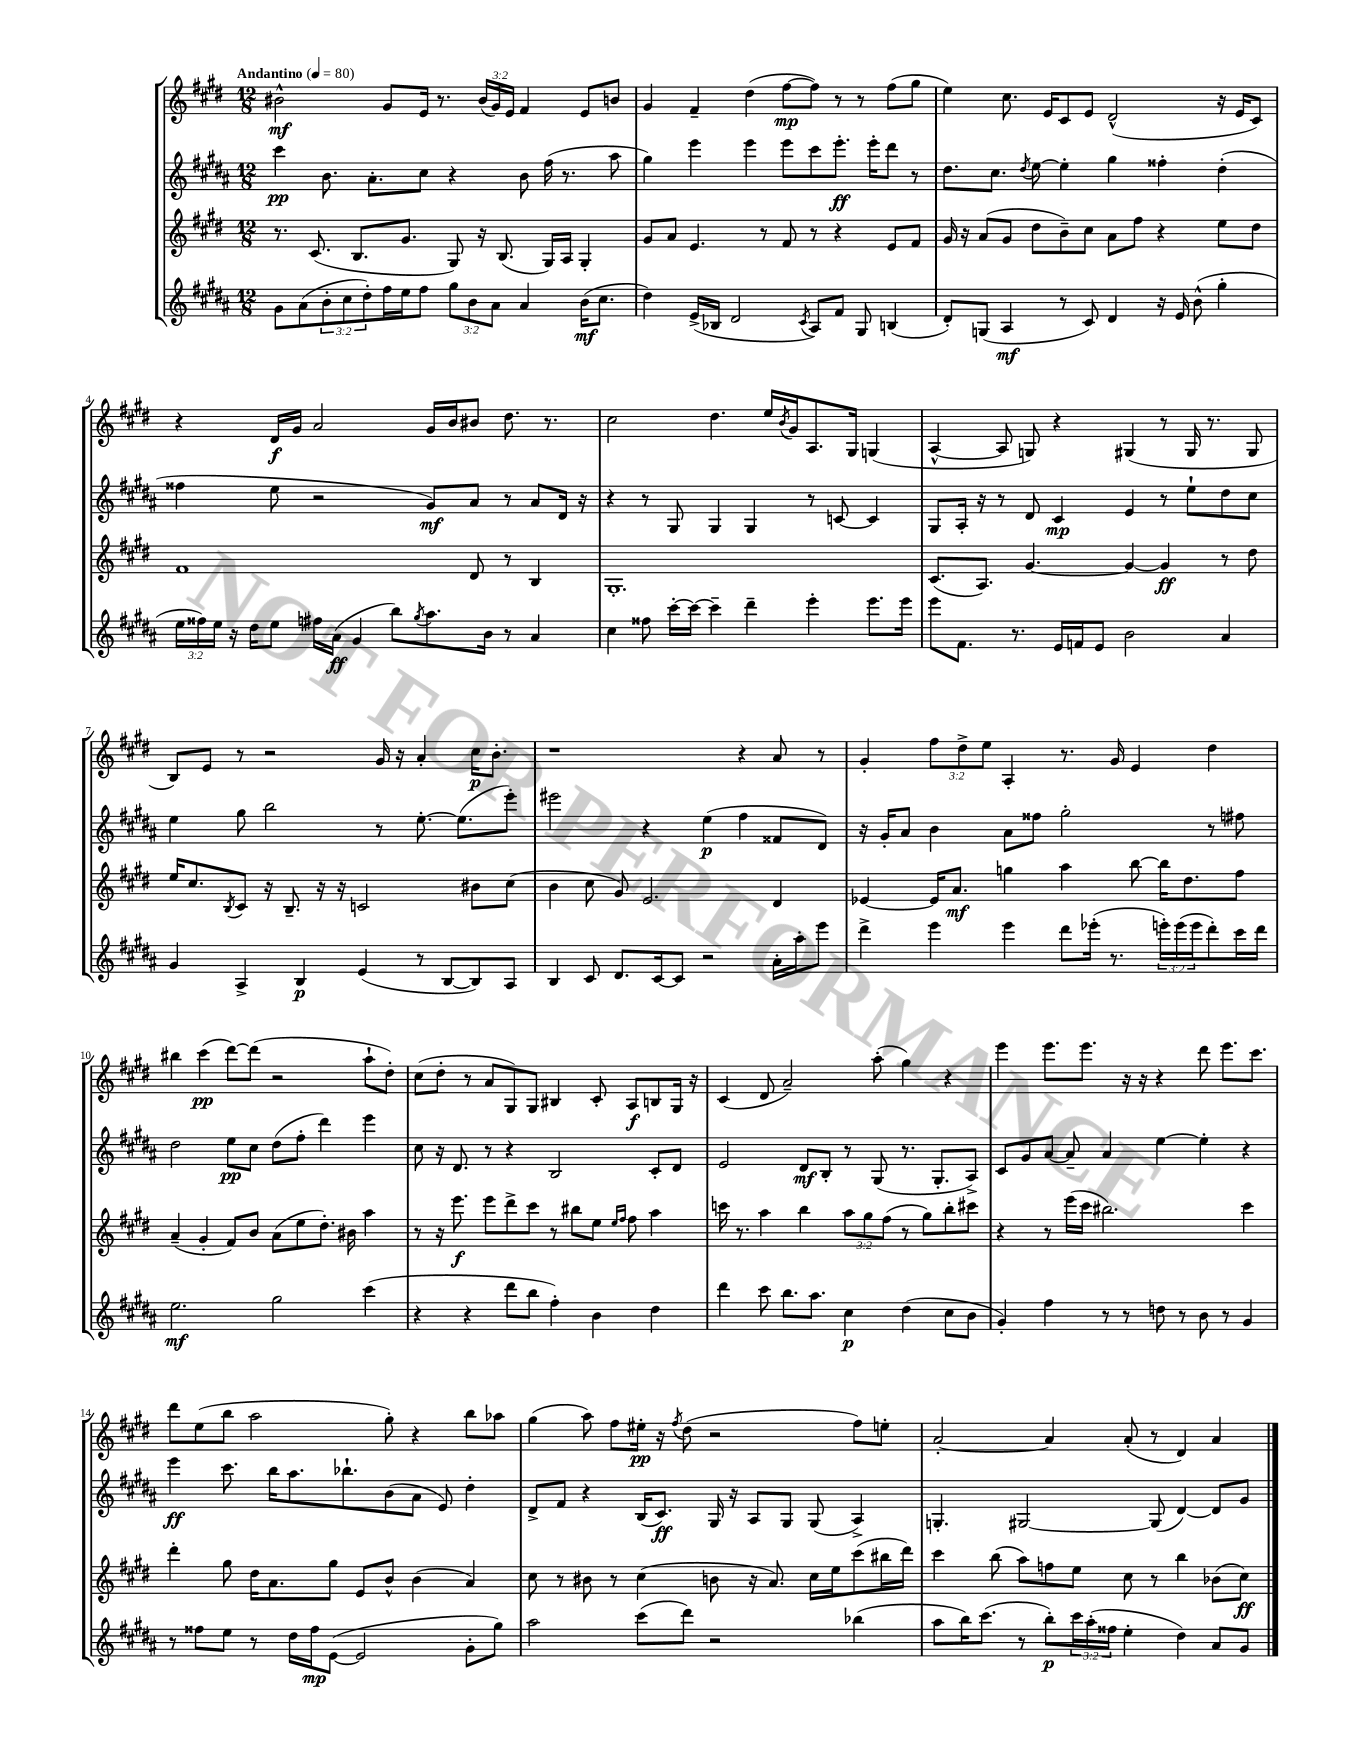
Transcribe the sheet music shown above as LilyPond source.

<<
\new StaffGroup <<
\new Staff = "s0" {
    \clef treble \key e \major \numericTimeSignature \time 12/8 \override Staff.TupletNumber.text = #tuplet-number::calc-fraction-text \tempo "Andantino" 4 = 80
    bis'2-^\mf gis'8 e'16 r8. \tuplet 3/2 { bis'16( gis'16) e'16 } fis'4 e'8 b'8 |
    gis'4 fis'4-- dis''4( fis''8~\mp fis''8) r8 r8 fis''8( gis''8 |
    e''4) cis''8. e'16 cis'8 e'8 dis'2-^( r16 e'16 cis'8) |
    r4 dis'16\f gis'16 a'2 gis'16 b'16 bis'8 dis''8. r8. |
    cis''2 dis''4. e''16 \acciaccatura { b'8 } gis'16 a8. gis16 g4( |
    a4~-^ a8 g8) r4 gis4( r8 gis16 r8. gis8 |
    b8) e'8 r8 r2 gis'16 r16 a'4-. cis''16\p b'8.-. |
    r1 r4 a'8 r8 |
    gis'4-. \tuplet 3/2 { fis''8 dis''8-> e''8 } a4-. r8. gis'16 e'4 dis''4 |
    bis''4 cis'''4\pp( dis'''8~) dis'''8( r2 a''8-! dis''8-.) |
    cis''8( dis''8-. r8 a'8 gis8) gis8 bis4 cis'8-. a8\f b8 gis16 r16 |
    cis'4( dis'8 a'2--) a''8-.( gis''4) r4 |
    e'''4 e'''8. e'''8. r16 r16 r4 dis'''8 e'''8. cis'''8. |
    dis'''8 e''8( b''8 a''2 gis''8-.) r4 b''8 aes''8 |
    gis''4( a''8) fis''8 eis''16-.\pp r16 \acciaccatura { fis''8 } dis''8( r2 fis''8) e''8-. |
    a'2~-. a'4 a'8-.( r8 dis'4) a'4 \bar "|." |
}
\new Staff = "s1" {
    \clef treble \key b \major \numericTimeSignature \time 12/8
    cis'''4\pp b'8. ais'8.-. cis''8 r4 b'8 fis''16( r8. ais''8 |
    gis''4) e'''4 e'''4 e'''8 cis'''8 e'''8.-.\ff e'''16-. dis'''8 r8 |
    dis''8. cis''8. \acciaccatura { dis''8 } e''8~ e''4-. gis''4 fisis''4-. dis''4-.( |
    fisis''4 e''8 r2 gis'8\mf) ais'8 r8 ais'8 dis'16 r16 |
    r4 r8 gis8 gis4 gis4 r8 c'8~ c'4 |
    gis8 ais16-. r16 r8 dis'8 cis'4\mp e'4 r8 e''8-! dis''8 cis''8 |
    e''4 gis''8 b''2 r8 e''8.~-. e''8.( e'''8-.) |
    eis'''2 r4 e''4\p( fis''4 fisis'8 dis'8) |
    r16 gis'16-. ais'8 b'4 ais'8 fisis''8 gis''2-. r8 fis''8 |
    dis''2 e''8\pp cis''8 dis''8( fis''8-. dis'''4) e'''4 |
    cis''8 r16 dis'8. r8 r4 b2 cis'8-. dis'8 |
    e'2 dis'8\mf b8-. r8 gis8( r8. gis8.-. ais8->) |
    cis'8 gis'8 ais'8~ ais'8-- ais'4 e''4~ e''4-. r4 |
    e'''4\ff cis'''8. b''16 ais''8. bes''8.-! b'8( ais'8 e'8) dis''4-. |
    dis'8-> fis'8 r4 b16( cis'8.\ff) gis16 r16 ais8 gis8 gis8( ais4->) |
    g4.-. gis2~ gis8( dis'4~) dis'8 gis'8 \bar "|." |
}
\new Staff = "s2" {
    \clef treble \key e \major \numericTimeSignature \time 12/8 \override Staff.TupletNumber.text = #tuplet-number::calc-fraction-text
    r8. cis'8.( b8. gis'8. gis8) r16 b8.( gis16) a16 gis4-. |
    gis'8 a'8 e'4. r8 fis'8 r8 r4 e'8 fis'8 |
    gis'16 r16 a'8( gis'8 dis''8 b'8--) cis''8 a'8 fis''8 r4 e''8 dis''8 |
    fis'1 dis'8 r8 b4 |
    gis1.-. |
    cis'8.( a8.) gis'4.~ gis'4~ gis'4\ff r8 dis''8 |
    e''16 cis''8. \acciaccatura { b8 } cis'8 r16 b8.-- r16 r16 c'2 bis'8 cis''8( |
    b'4 cis''8 gis'8) e'2. dis'4 |
    ees'4~ ees'16 a'8.\mf g''4 a''4 b''8~ b''16 dis''8. fis''8 |
    a'4--( gis'4-. fis'8) b'8 a'8( e''8 dis''8.-.) bis'16 a''4 |
    r8 r16 e'''8.\f e'''8 dis'''8-> cis'''8 r8 bis''8 e''8 \grace { e''16 fis''16 } fis''8 a''4 |
    c'''16 r8. a''4 b''4 \tuplet 3/2 { a''8 gis''8 fis''8( } r8 gis''8) b''8-. cis'''8 |
    r4 r8 e'''16( cis'''16 bis''2.) cis'''4 |
    dis'''4-. gis''8 dis''16 a'8. gis''8 e'8 b'8-^ b'4( a'4) |
    cis''8 r8 bis'8 r8 cis''4( b'8 r16 a'8.) cis''16 e''16 cis'''8( bis''16 dis'''16) |
    cis'''4 b''8( a''8) f''8 e''8 cis''8 r8 b''4 bes'8( cis''8\ff) \bar "|." |
}
\new Staff = "s3" {
    \clef treble \key b \major \numericTimeSignature \time 12/8 \override Staff.TupletNumber.text = #tuplet-number::calc-fraction-text
    gis'8 ais'8( \tuplet 3/2 { b'8-. cis''8 dis''8-.) } fis''16 e''16 fis''8 \tuplet 3/2 { gis''8 b'8 ais'8 } ais'4 b'16\mf( cis''8. |
    dis''4) e'16->( bes16 dis'2 \acciaccatura { cis'8 } ais8) fis'8 gis8 b4( |
    dis'8-.) g8( ais4\mf r8 cis'8) dis'4 r16 e'16 b'8-^( gis''4-. |
    \tuplet 3/2 { e''16 fisis''16) e''16 } r16 dis''16 e''8 fis''16 ais'16\ff( gis'4 b''8) \acciaccatura { gis''8 } ais''8. b'16 r8 ais'4 |
    cis''4 fisis''8 cis'''16~-. cis'''16~ cis'''4-- dis'''4-- e'''4-. e'''8. e'''16 |
    e'''8 fis'8. r8. e'16 f'16 e'8 b'2 ais'4 |
    gis'4 ais4-> b4\p e'4( r8 b8~ b8) ais8 |
    b4 cis'8 dis'8. cis'16~ cis'8 r2 ais'16-. ais''16-. e'''8 |
    dis'''4-> e'''4 e'''4 dis'''8 ees'''16-.( r8. \tuplet 3/2 { e'''16-.) e'''16( e'''16 } dis'''8-.) cis'''16 dis'''16 |
    e''2.\mf gis''2 cis'''4( |
    r4 r4 dis'''8 b''8 fis''4-.) b'4 dis''4 |
    dis'''4 cis'''8 b''8. ais''8. cis''4\p dis''4( cis''8 b'8 |
    gis'4-.) fis''4 r8 r8 d''8 r8 b'8 r8 gis'4 |
    r8 fisis''8 e''8 r8 dis''16 fisis''16\mp e'8~( e'2 gis'8-. gis''8) |
    ais''2 cis'''8( dis'''8) r2 bes''4( |
    ais''8 b''16) cis'''8.( r8 b''8-.\p) \tuplet 3/2 { cis'''16 ais''16-.( fisis''16 } e''4-. dis''4) ais'8 gis'8 \bar "|." |
}
>>
>>
